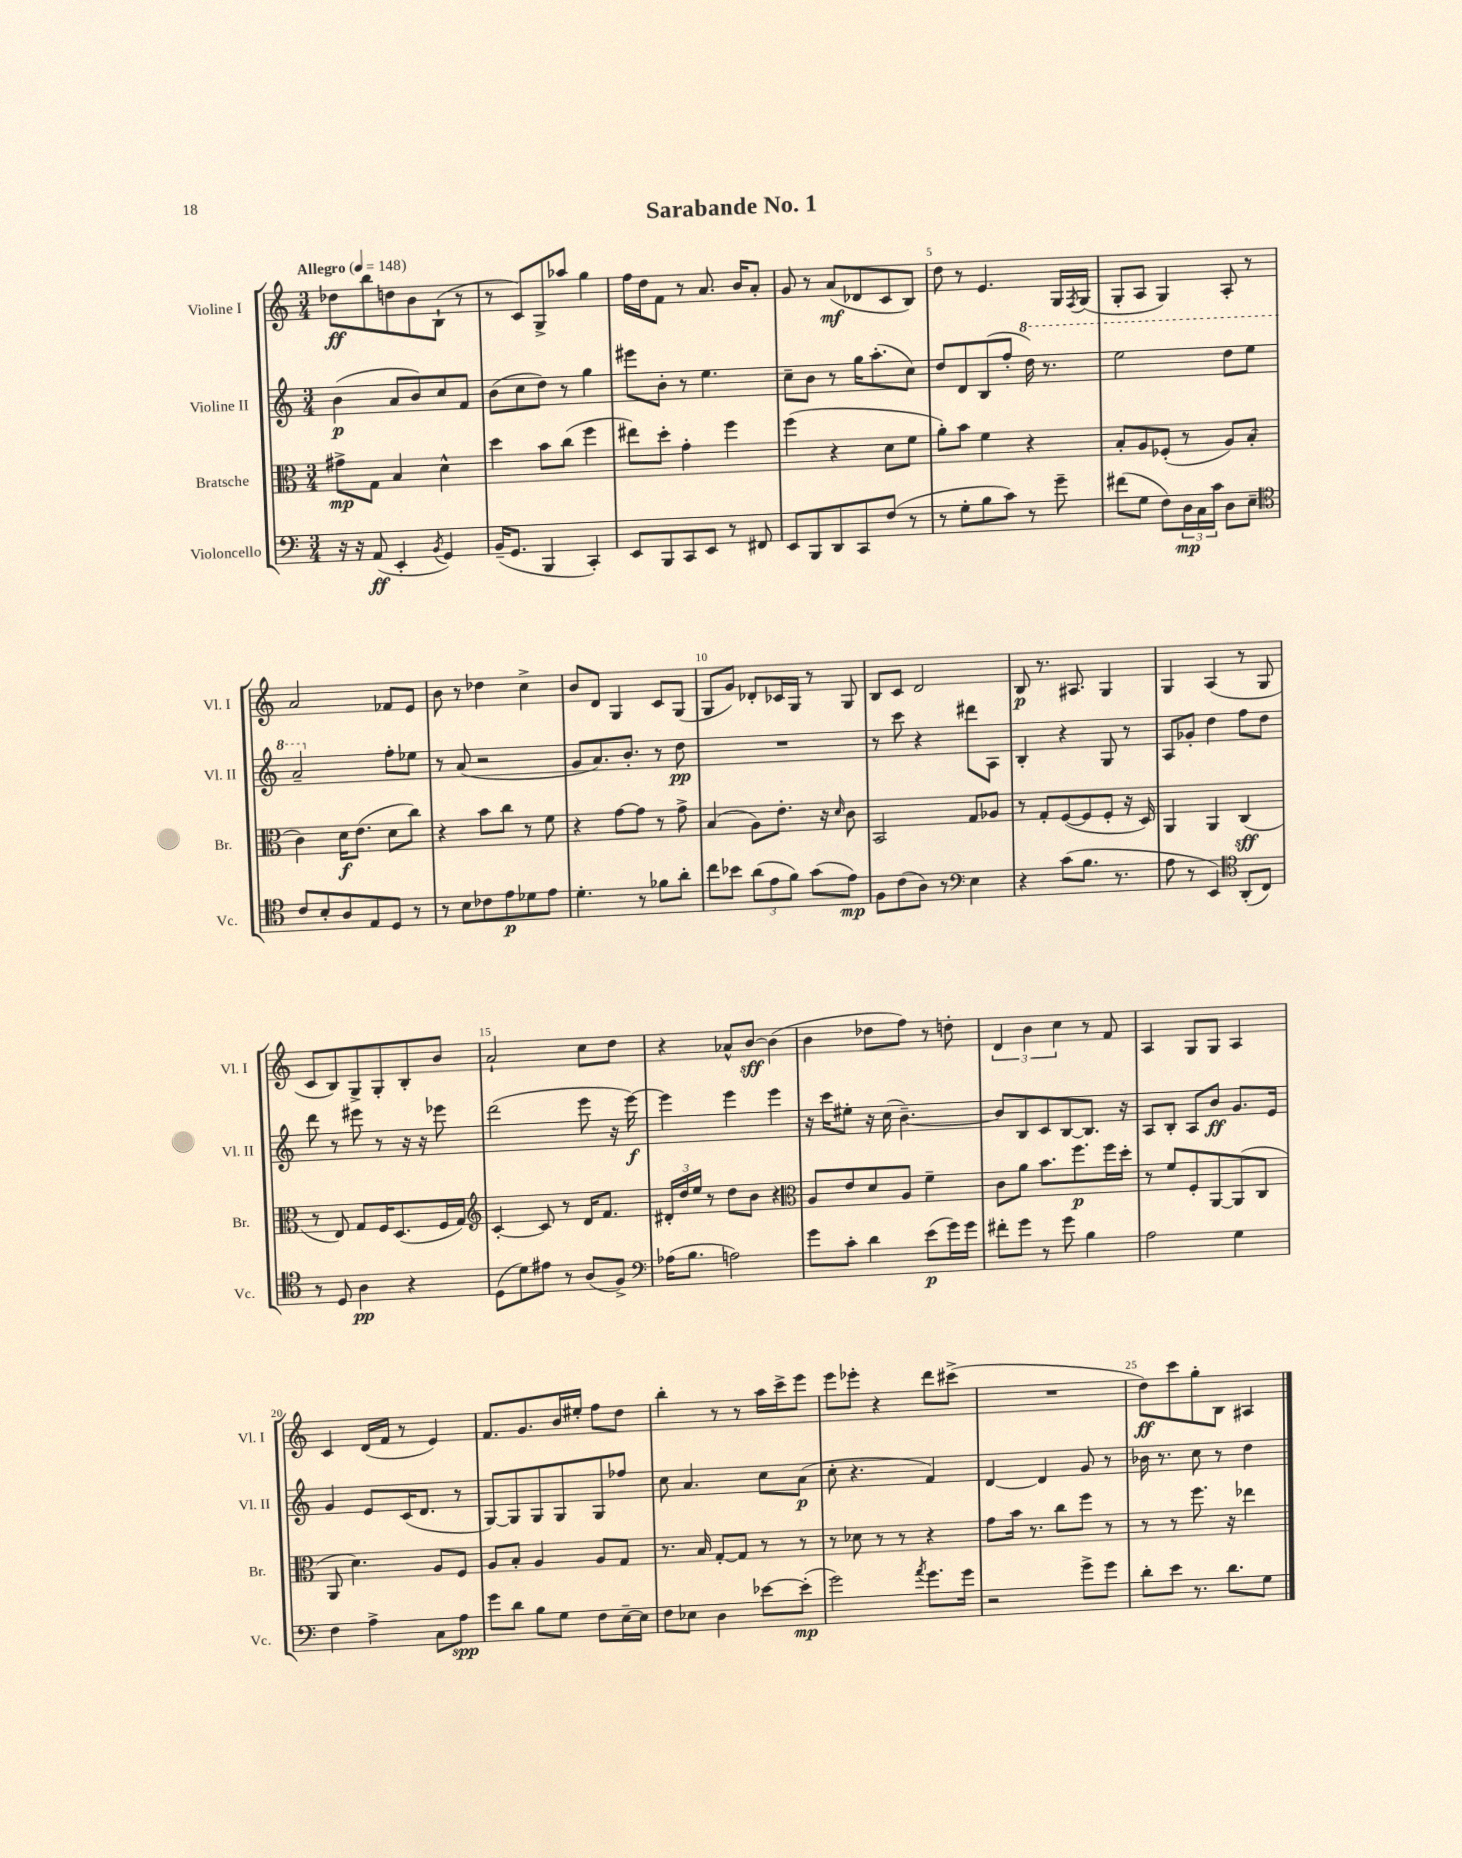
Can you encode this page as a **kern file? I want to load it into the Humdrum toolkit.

**kern	**dynam	**kern	**dynam	**kern	**dynam	**kern	**dynam
*part4	*part4	*part3	*part3	*part2	*part2	*part1	*part1
*staff4	*staff4	*staff3	*staff3	*staff2	*staff2	*staff1	*staff1
*I"Violoncello	*	*I"Bratsche	*	*I"Violine II	*	*I"Violine I	*
*I'Vc.	*	*I'Br.	*	*I'Vl. II	*	*I'Vl. I	*
*clefF4	*	*clefC3	*	*clefG2	*	*clefG2	*
*k[]	*	*k[]	*	*k[]	*	*k[]	*
*M3/4	*	*M3/4	*	*M3/4	*	*M3/4	*
*MM148	*	*MM148	*	*MM148	*	*MM148	*
=1	=1	=1	=1	=1	=1	=1	=1
!	!	!	!	!	!	!LO:TX:a:B:t=Allegro	!
16r	.	8g#X^\L	mp	(4b\	p	8dd-X\L	ff
16r	.	.	.	.	.	.	.
(8AA/	ff	8G\J	.	.	.	8bb\	.
4EE'/	.	4B/	.	8a/L	.	8ddn\	.
.	.	.	.	8b/)	.	8b\	.
8qBB/	.	.	.	.	.	.	.
4GG/)	.	4d^^\	.	8cc/	.	(8B`\J	.
.	.	.	.	8f/J	.	8r	.
=2	=2	=2	=2	=2	=2	=2	=2
(16BB~/KL	.	4dd\	.	(8b\L	.	8r	.
8.GG/J	.	.	.	.	.	.	.
.	.	.	.	8cc\	.	8c/L)	.
4BBB/	.	8b\L	.	8dd\J)	.	8G^/	.
.	.	(8cc\J	.	8r	.	8aa-X/J	.
4CC'/)	.	4ff\	.	4gg\	.	4gg\	.
=3	=3	=3	=3	=3	=3	=3	=3
8EE/L	.	8ee#X\L)	.	8eee#X\L	.	16ff\LL	.
.	.	.	.	.	.	16dd\J	.
8BBB/	.	8dd'\J	.	8b'\J	.	8f\J	.
8CC/	.	4g'\	.	8r	.	8r	.
8EE/J	.	.	.	4.ee\	.	8.a/	.
8r	.	4ff\	.	.	.	.	.
.	.	.	.	.	.	16b/KL	.
8FF#X/	.	.	.	.	.	8a'/J	.
=4	=4	=4	=4	=4	=4	=4	=4
8EE/L	.	(4ff\	.	8cc~\L	.	8g/	.
8BBB/	.	.	.	8b\J	.	8r	.
8DD/	.	4r	.	8r	.	(8a/L	mf
8CC/	.	.	.	16gg\KL	.	8d-X/	.
.	.	.	.	(8.aa'\	.	.	.
(8F/J	.	8d\L	.	.	.	8c/	.
8r	.	8f\J	.	8cc\J)	.	8B/J)	.
=5	=5	=5	=5	=5	=5	=5	=5
8r	.	8a'\L)	.	8dd/L	.	8dd\	.
8G'\L	.	8b\J	.	8d/	.	8r	.
8B\	.	4f\	.	(8B/	.	4.e/	.
8c\J)	.	.	.	8ff'/J	.	.	.
*	*	*	*	*8va	*	*	*
8r	.	4r	.	16ddd\)	.	.	.
.	.	.	.	8.r	.	.	.
8g~\	.	.	.	.	.	16G/LL	.
.	.	.	.	.	.	8qF/	.
.	.	.	.	.	.	(16G/JJ	.
=6	=6	=6	=6	=6	=6	=6	=6
(8f#X\L	.	8B'/L	.	2eee\	.	8G'/L	.
8G\J	.	8A/	.	.	.	8A/J	.
8F\L)	.	(8F-X'/J	.	.	.	4G/)	.
24D\L	mp	8r	.	.	.	.	.
24C\	.	.	.	.	.	.	.
24c\JJ	.	.	.	.	.	.	.
8D\L	.	8A/L)	.	8ddd\L	.	8A'/	.
8E~\J	.	(8B'/J	.	8eee\J	.	8r	.
!!LO:LB:g=z
=7	=7	=7	=7	=7	=7	=7	=7
*clefC4	*	*	*	*	*	*	*
8c/L	.	4c\)	.	2aa~/	.	2a/	.
8B'/	.	.	.	.	.	.	.
8A/	.	16d\KL	f	.	.	.	.
.	.	(8.e\J	.	.	.	.	.
8E/	.	.	.	.	.	.	.
*	*	*	*	*X8va	*	*	*
8D/J	.	8d\L	.	8ff'\L	.	8f-X/L	.
8r	.	8cc\J)	.	8ee-X\J	.	8e/J	.
=8	=8	=8	=8	=8	=8	=8	=8
8r	.	4r	.	8r	.	8b\	.
8B\L	.	.	.	(8a/	.	8r	.
8c-X\	.	8b\L	.	2r	.	4dd-X\	.
8e\	p	8cc\J	.	.	.	.	.
8d-X\	.	8r	.	.	.	4cc^\	.
8e\J	.	8f\	.	.	.	.	.
=9	=9	=9	=9	=9	=9	=9	=9
4.d'\	.	4r	.	8g/L	.	8b/L	.
.	.	.	.	8.a/)	.	8d/J	.
.	.	[8g\L	.	.	.	4G/	.
.	.	.	.	8.b'/J	.	.	.
8r	.	8g\J]	.	.	.	.	.
8f-X\L	.	8r	.	8r	.	8c/L	.
8a'\J	.	8g^\	.	8dd\	pp	(8G/J	.
=10	=10	=10	=10	=10	=10	=10	=10
8cc\L	.	(4B/	.	2.r	.	8G/L	.
8b-X\J	.	.	.	.	.	8g/J)	.
(12a\L	.	8A\L)	.	.	.	8d-X'/L	.
12e\	.	.	.	.	.	.	.
.	.	8.e'\J	.	.	.	16c-X/L	.
12f\J)	.	.	.	.	.	.	.
.	.	.	.	.	.	16G/JJ	.
(8g\L	.	.	.	.	.	8r	.
.	.	16r	.	.	.	.	.
.	.	16qqd/	.	.	.	.	.
8e\J)	mp	8c\	.	.	.	8G/	.
=11	=11	=11	=11	=11	=11	=11	=11
8F\L	.	2BB/	.	8r	.	8B/L	.
(8c\	.	.	.	8ccc\	.	8c/J	.
8A\J)	.	.	.	4r	.	2d/	.
8r	.	.	.	.	.	.	.
*clefF4	*	*	*	*	*	*	*
4E\	.	8G/L	.	8ddd#X\L	.	.	.
.	.	8A-X/J	.	8A\J	.	.	.
=12	=12	=12	=12	=12	=12	=12	=12
4r	.	8r	.	4B'/	.	8B/	p
.	.	8G'/L	.	.	.	8.r	.
(8c\L	.	([8F/	.	4r	.	.	.
.	.	.	.	.	.	8.A#X/	.
8.B\J	.	8F/]	.	.	.	.	.
.	.	8F'/J	.	8G/	.	4G/	.
8.r	.	.	.	.	.	.	.
.	.	16r	.	8r	.	.	.
.	.	16D/)	.	.	.	.	.
=13	=13	=13	=13	=13	=13	=13	=13
8A\	.	4AA/	.	8A/L	.	4G/	.
8r	.	.	.	8g-X'/J	.	.	.
4EE/)	.	4AA/	.	4dd\	.	(4A/	.
*clefC4	*	*	*	*	*	*	*
(8AA'/L	.	(4C/	sff	8ff\L	.	8r	.
8C/J)	.	.	.	8dd\J	.	8G/	.
!!LO:LB:g=z
=14	=14	=14	=14	=14	=14	=14	=14
8r	.	8r	.	8ddd\	.	8c/L	.
8D/	.	8E/)	.	8r	.	8B/)	.
4A\	pp	8G/L	.	8eee#X\	.	8G^/	.
.	.	16F/K	.	8r	.	8G'/	.
.	.	(8.D/	.	.	.	.	.
4r	.	.	.	16r	.	8B'/	.
.	.	.	.	16r	.	.	.
.	.	16F/L	.	8eee-X\	.	8b/J	.
.	.	16G/JJ)	.	.	.	.	.
=15	=15	=15	=15	=15	=15	=15	=15
*	*	*clefG2	*	*	*	*	*
(8D\L	.	[4c'/	.	(2ddd\	.	2a`/	.
8d\)	.	.	.	.	.	.	.
8e#X\J	.	8c/]	.	.	.	.	.
8r	.	8r	.	.	.	.	.
(8A/L	.	16d/KL	.	8eee\	.	8cc\L	.
.	.	8.f/J	.	.	.	.	.
8F^/J)	.	.	.	16r	.	8dd\J	.
.	.	.	.	[16eee\)	f	.	.
=16	=16	=16	=16	=16	=16	=16	=16
*clefF4	*	*	*	*	*	*	*
(16A-X\KL	.	24d#X'/LL	.	4eee\]	.	4r	.
.	.	24dd/	.	.	.	.	.
8.B\J	.	.	.	.	.	.	.
.	.	24ee/JJ	.	.	.	.	.
.	.	8r	.	.	.	.	.
2An\)	.	8dd\L	.	4eee\	.	8a-X^^/L	.
.	.	8b\J	.	.	.	[8b/J	sff
.	.	4r	.	4eee\	.	(4b\]	.
=17	=17	=17	=17	=17	=17	=17	=17
*	*	*clefC3	*	*	*	*	*
8g\L	.	8A/L	.	16r	.	4b\	.
.	.	.	.	16ccc\KL	.	.	.
8c'\J	.	8e/	.	8ee#X'\J	.	.	.
4d\	.	8d/	.	16r	.	8dd-X\L	.
.	.	.	.	(16cc\	.	.	.
.	.	8A/J	.	[4.b~\)	.	8ff\J)	.
(8e\L	p	4f~\	.	.	.	8r	.
16g\L)	.	.	.	.	.	8ddn'\	.
16g\JJ	.	.	.	.	.	.	.
=18	=18	=18	=18	=18	=18	=18	=18
8f#X'\L	.	8c\L	.	8b/L]	.	6d/	.
8g\J	.	8a\J	.	8B/	.	.	.
.	.	.	.	.	.	6b\	.
8r	.	8.b\L	.	8c/	.	.	.
.	.	.	.	.	.	6cc\	.
8g\	.	.	.	[8B/	.	.	.
.	.	8.ff\	p	.	.	.	.
4B\	.	.	.	8.B/J]	.	8r	.
.	.	16ff\L	.	.	.	8f/	.
.	.	16dd'\JJ	.	16r	.	.	.
=19	=19	=19	=19	=19	=19	=19	=19
2A\	.	8r	.	8A/L	.	4A/	.
.	.	8f/L	.	8B'/J	.	.	.
.	.	8F'/	.	8A/L	.	8G/L	.
.	.	[8AA/	.	8b/J	ff	8G/J	.
4G\	.	(8AA/]	.	8.g/L	.	4A/	.
.	.	8C/J	.	.	.	.	.
.	.	.	.	16e/Jk	.	.	.
!!LO:LB:g=z
=20	=20	=20	=20	=20	=20	=20	=20
4F\	.	8AA/	.	4g/	.	4c/	.
.	.	4.d\)	.	.	.	.	.
4A^\	.	.	.	8e/L	.	(16d/LL	.
.	.	.	.	.	.	16f/JJ	.
.	.	.	.	(16c/K	.	8r	.
.	.	.	.	8.d/J	.	.	.
8C\L	.	8A/L	.	.	.	4e/)	.
8A\J	spp	8F/J	.	8r	.	.	.
=21	=21	=21	=21	=21	=21	=21	=21
8g\L	.	8A/L	.	[8G/L)	.	8.f/L	.
8d\J	.	8B'/J	.	8G/]	.	.	.
.	.	.	.	.	.	8.g/	.
8B\L	.	4A/	.	8G/	.	.	.
8G\J	.	.	.	8G/	.	16b/L	.
.	.	.	.	.	.	16ee#X'/JJ	.
8F\L	.	8A/L	.	8G/	.	8ff\L	.
[16E~\L	.	8G/J	.	8ff-X/J	.	8dd\J	.
16E\JJ]	.	.	.	.	.	.	.
=22	=22	=22	=22	=22	=22	=22	=22
8F\L	.	8.r	.	8cc\	.	4bb'\	.
8E-X\J	.	.	.	4.a/	.	.	.
.	.	16B/	.	.	.	.	.
4D\	.	[8G'/L	.	.	.	8r	.
.	.	8G/J]	.	.	.	8r	.
[8e-X\L	.	8r	.	8cc\L	.	16aa\LL	.
.	.	.	.	.	.	16ccc^\J	.
(8e-'\J]	mp	8r	.	(8a\J	p	8eee\J	.
=23	=23	=23	=23	=23	=23	=23	=23
2g\)	.	8r	.	8cc'\	.	8eee\L	.
.	.	8d-X\	.	4.r	.	8eee-X'\J	.
.	.	8r	.	.	.	4r	.
.	.	8r	.	.	.	.	.
8qa/	.	.	.	.	.	.	.
8.g\L	.	4r	.	4f/)	.	8ddd\L	.
.	.	.	.	.	.	(8ccc#X^\J	.
16g\Jk	.	.	.	.	.	.	.
=24	=24	=24	=24	=24	=24	=24	=24
2r	.	8g\L	.	[4d/	.	2.r	.
.	.	16b\Jk	.	.	.	.	.
.	.	8.r	.	.	.	.	.
.	.	.	.	4d/]	.	.	.
.	.	8cc\L	.	.	.	.	.
8g^\L	.	8ff\J	.	8g/	.	.	.
8g\J	.	8r	.	8r	.	.	.
=25	=25	=25	=25	=25	=25	=25	=25
8d'\L	.	8r	.	16b-X\	.	8dd\L)	ff
.	.	.	.	8.r	.	.	.
8e\J	.	8r	.	.	.	8ccc\	.
8.r	.	8.ff\	.	8cc\	.	8gg'\	.
.	.	.	.	8r	.	8B\J	.
8.d\L	.	16r	.	.	.	.	.
.	.	4ee-X\	.	4dd\	.	4A#X/	.
8G\J	.	.	.	.	.	.	.
==	==	==	==	==	==	==	==
*-	*-	*-	*-	*-	*-	*-	*-
